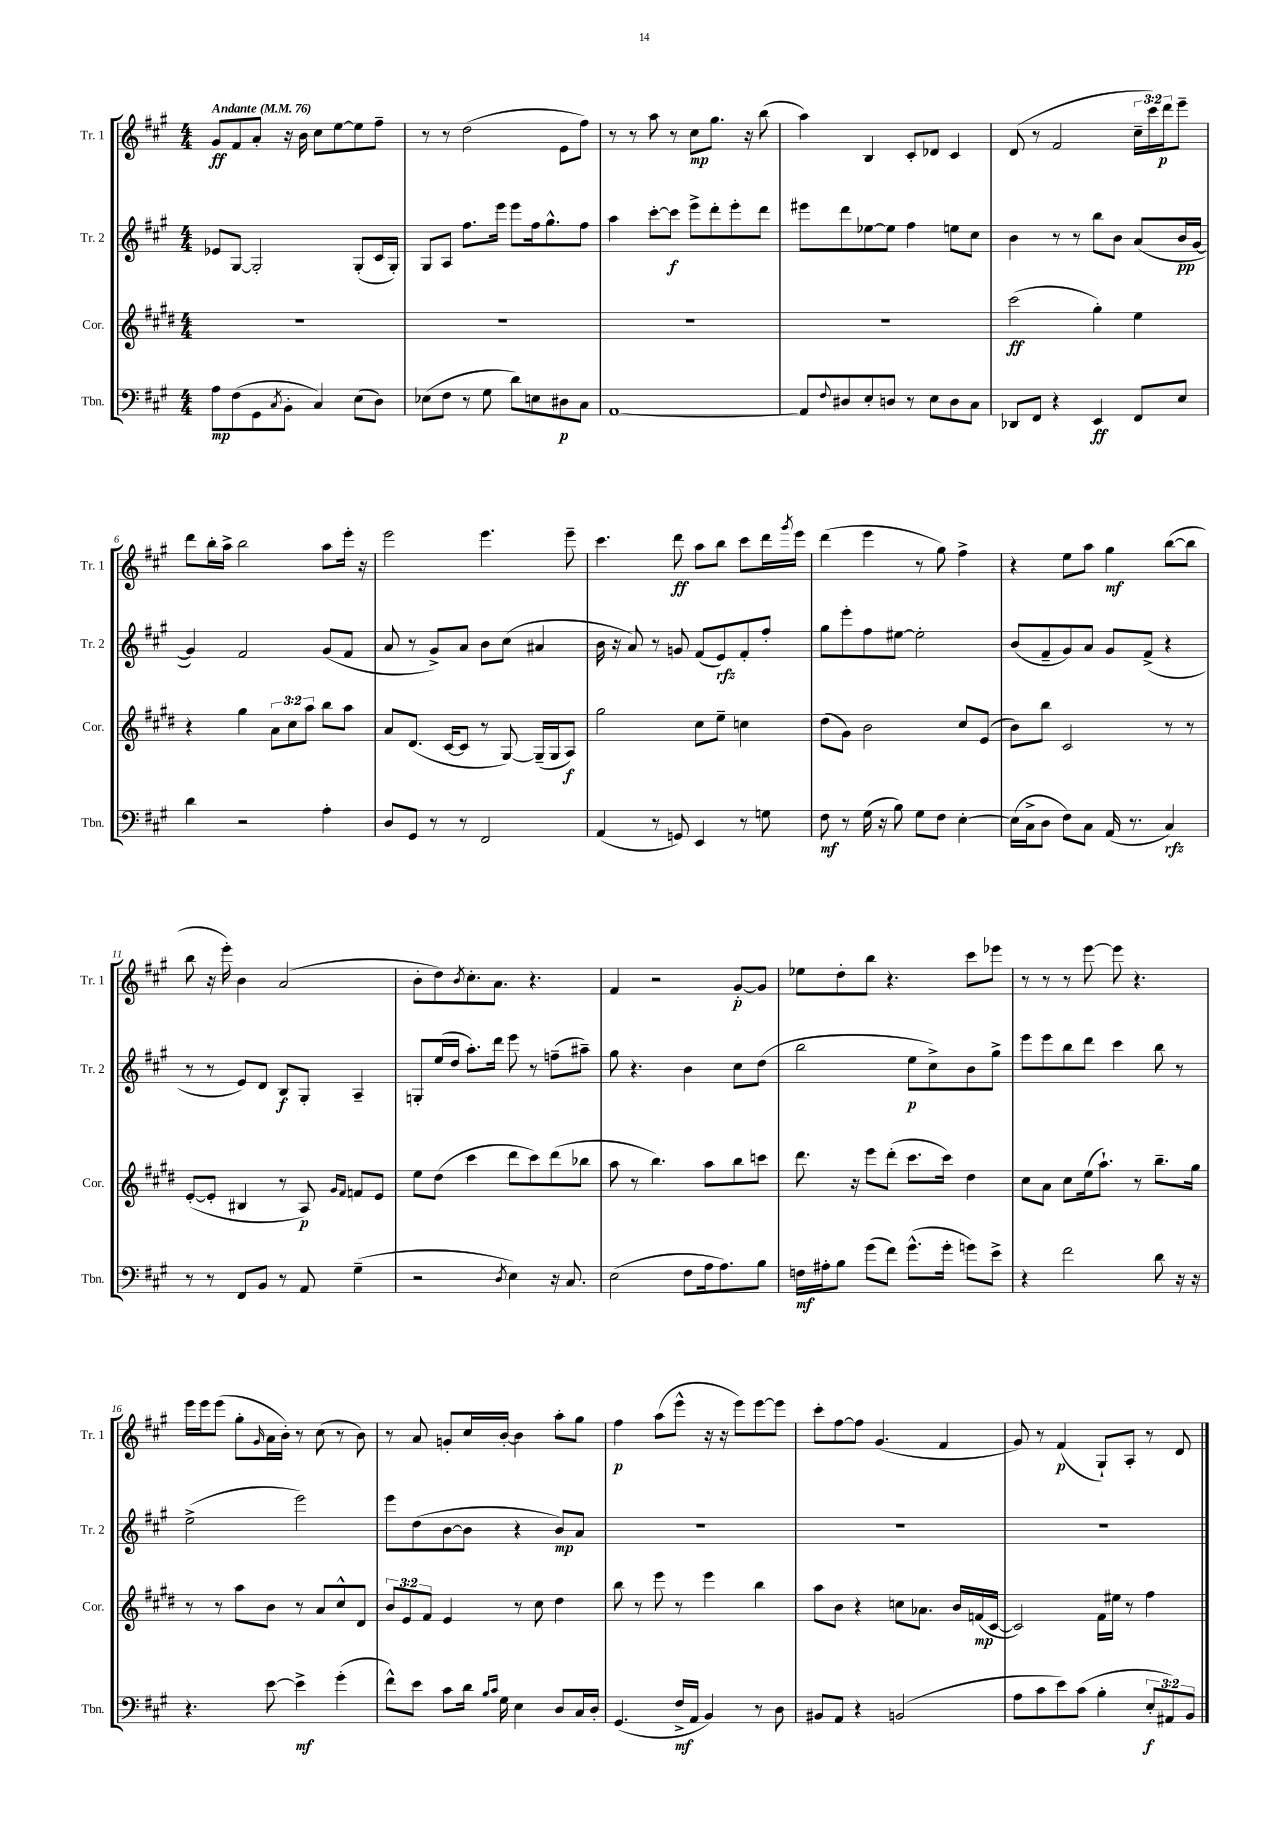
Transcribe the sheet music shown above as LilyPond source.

<<
\new StaffGroup <<
\new Staff = "s0" \with { instrumentName = "Tr. 1" shortInstrumentName = "Tr. 1" } {
    \clef treble \key a \major \numericTimeSignature \time 4/4 \override Staff.TupletNumber.text = #tuplet-number::calc-fraction-text \tempo "Andante" 4 = 76
    gis'8\ff fis'8 a'8-. r16 b'16 cis''8 e''8~ e''8 fis''8-- |
    r8 r8 d''2( e'8 fis''8) |
    r8 r8 a''8 r8 cis''8\mp gis''8. r16 b''8( |
    a''4) b4 cis'8-. des'8 cis'4 |
    d'8( r8 fis'2 \tuplet 3/2 { cis''16-- cis'''16) d'''16\p } e'''8-- |
    d'''8 b''16-. a''16-> b''2 a''8 e'''16-. r16 |
    e'''2 e'''4. e'''8-- |
    cis'''4. d'''8\ff a''8 b''8 cis'''8 d'''16 \acciaccatura { gis'''8 } e'''16 |
    d'''4( e'''4 r8 gis''8) fis''4-> |
    r4 e''8 a''8 gis''4\mf b''8~( b''8 |
    b''8 r16 e'''16-.) b'4 a'2( |
    b'8-. d''8) \acciaccatura { b'8 } cis''8.-. a'8. r4. |
    fis'4 r2 gis'8~-.\p gis'8 |
    ees''8 d''8-. b''8 r4. cis'''8 ees'''8 |
    r8 r8 r8 e'''8~ e'''8 r4. |
    e'''16 e'''16 e'''8( gis''8-. \grace { gis'16 } a'16 b'16-.) r8 cis''8( r8 b'8) |
    r8 a'8 g'8-. cis''16 b'16~-. b'4 a''8-. gis''8 |
    fis''4\p a''8( e'''8-^ r16 r16 e'''8) e'''8~ e'''8 |
    cis'''8-. fis''8~ fis''8 gis'4.( fis'4 |
    gis'8) r8 fis'4\p( gis8-!) a8-. r8 d'8 \bar "|." |
}
\new Staff = "s1" \with { instrumentName = "Tr. 2" shortInstrumentName = "Tr. 2" } {
    \clef treble \key a \major \numericTimeSignature \time 4/4
    ees'8 gis8~ gis2-. gis8-.( cis'16 gis16-.) |
    gis8 a8 fis''8. e'''16 e'''8 fis''16 gis''8.-^ fis''8 |
    a''4 cis'''8~-. cis'''8\f e'''8-> d'''8-. e'''8-. d'''8 |
    eis'''8 d'''8 ees''8~ ees''8 fis''4 e''8 cis''8 |
    b'4 r8 r8 b''8 b'8 a'8( b'16\pp gis'16~ |
    gis'4) fis'2 gis'8( fis'8 |
    a'8 r8 gis'8->) a'8 b'8 cis''8( ais'4 |
    b'16 r16 a'8) r8 g'8 fis'8( e'8\rfz) fis'8-. fis''8-. |
    gis''8 e'''8-. fis''8 eis''8~ eis''2-. |
    b'8( fis'8-- gis'8) a'8 gis'8 fis'8->( r4 |
    r8 r8 e'8) d'8 b8\f gis8-. a4-- |
    g8-. e''16( d''16 a''8.-.) d'''16 e'''8 r8 f''8--( ais''8--) |
    gis''8 r4. b'4 cis''8 d''8( |
    b''2 e''8\p cis''8->) b'8 gis''8-> |
    e'''8 e'''8 b''8 d'''8 cis'''4 b''8 r8 |
    e''2->( e'''2) |
    e'''8 d''8( b'8~ b'8 r4 b'8\mp) a'8 |
    R1 |
    R1 |
    R1 \bar "|." |
}
\new Staff = "s2" \with { instrumentName = "Cor." shortInstrumentName = "Cor." } {
    \clef treble \key e \major \numericTimeSignature \time 4/4 \override Staff.TupletNumber.text = #tuplet-number::calc-fraction-text
    R1 |
    R1 |
    R1 |
    R1 |
    cis'''2\ff( gis''4-.) e''4 |
    r4 gis''4 \tuplet 3/2 { a'8 cis''8 a''8 } b''8 a''8 |
    a'8 dis'8.( cis'16~ cis'8 r8 gis8~) gis16--( gis16 a8\f) |
    gis''2 cis''8 e''8-- c''4 |
    dis''8( gis'8) b'2 cis''8 e'8( |
    b'8) b''8 cis'2 r8 r8 |
    e'8~-.( e'8-. bis4 r8 a8\p) \grace { gis'16 fis'16 } f'8 e'8 |
    e''8 dis''8( cis'''4 dis'''8 cis'''8) dis'''8( bes''8 |
    a''8 r8 b''4.) a''8 b''8 c'''8 |
    dis'''8. r16 e'''8 dis'''8-.( cis'''8. cis'''16) dis''4 |
    cis''8 a'8 cis''8 e''16( a''8.-!) r8 b''8.-- gis''16 |
    r8 r8 a''8 b'8 r8 a'8 cis''8-^ dis'8 |
    \tuplet 3/2 { b'8 e'8 fis'8 } e'4 r8 cis''8 dis''4 |
    b''8 r8 e'''8 r8 e'''4 b''4 |
    a''8 b'8 r4 c''8 aes'8. b'16 f'16\mp( cis'16~ |
    cis'2) fis'16 eis''16 r8 fis''4 \bar "|." |
}
\new Staff = "s3" \with { instrumentName = "Tbn." shortInstrumentName = "Tbn." } {
    \clef bass \key a \major \numericTimeSignature \time 4/4 \override Staff.TupletNumber.text = #tuplet-number::calc-fraction-text
    a8\mp fis8( gis,8 \acciaccatura { cis8 } b,8-. cis4) e8( d8) |
    ees8( fis8 r8 gis8 d'8) e8 dis8\p cis8 |
    a,1~ |
    a,8 \appoggiatura { fis8 } dis8 e8-. d8 r8 e8 d8 cis8 |
    des,8 fis,8 r4 e,4\ff fis,8 e8 |
    d'4 r2 a4-. |
    d8 gis,8 r8 r8 fis,2 |
    a,4( r8 g,8) e,4 r8 g8 |
    fis8\mf r8 gis16( r16 b8) gis8 fis8 e4~-. |
    e16( cis16-> d8 fis8) cis8 a,16( r8. cis4\rfz) |
    r8 r8 fis,8 b,8 r8 a,8 gis4--( |
    r2 \acciaccatura { d8 } e4) r16 cis8. |
    e2( fis8 a16 a8.) b8 |
    f16\mf ais16-. b8 gis'8( fis'8) gis'8.-^( gis'16-. g'8) e'8-> |
    r4 fis'2 d'8 r16 r16 |
    r4. e'8~ e'4->\mf gis'4-.( |
    fis'8-^) e'8 cis'8 d'16 \grace { b16 cis'16 } gis16 e4 d8 cis16 d16-. |
    gis,4.( fis16->\mf a,16 b,4) r8 d8 |
    bis,8 a,8 r4 b,2( |
    a8 cis'8 e'8) cis'8( b4-. \tuplet 3/2 { e8-.\f ais,8) b,8 } \bar "|." |
}
>>
>>
